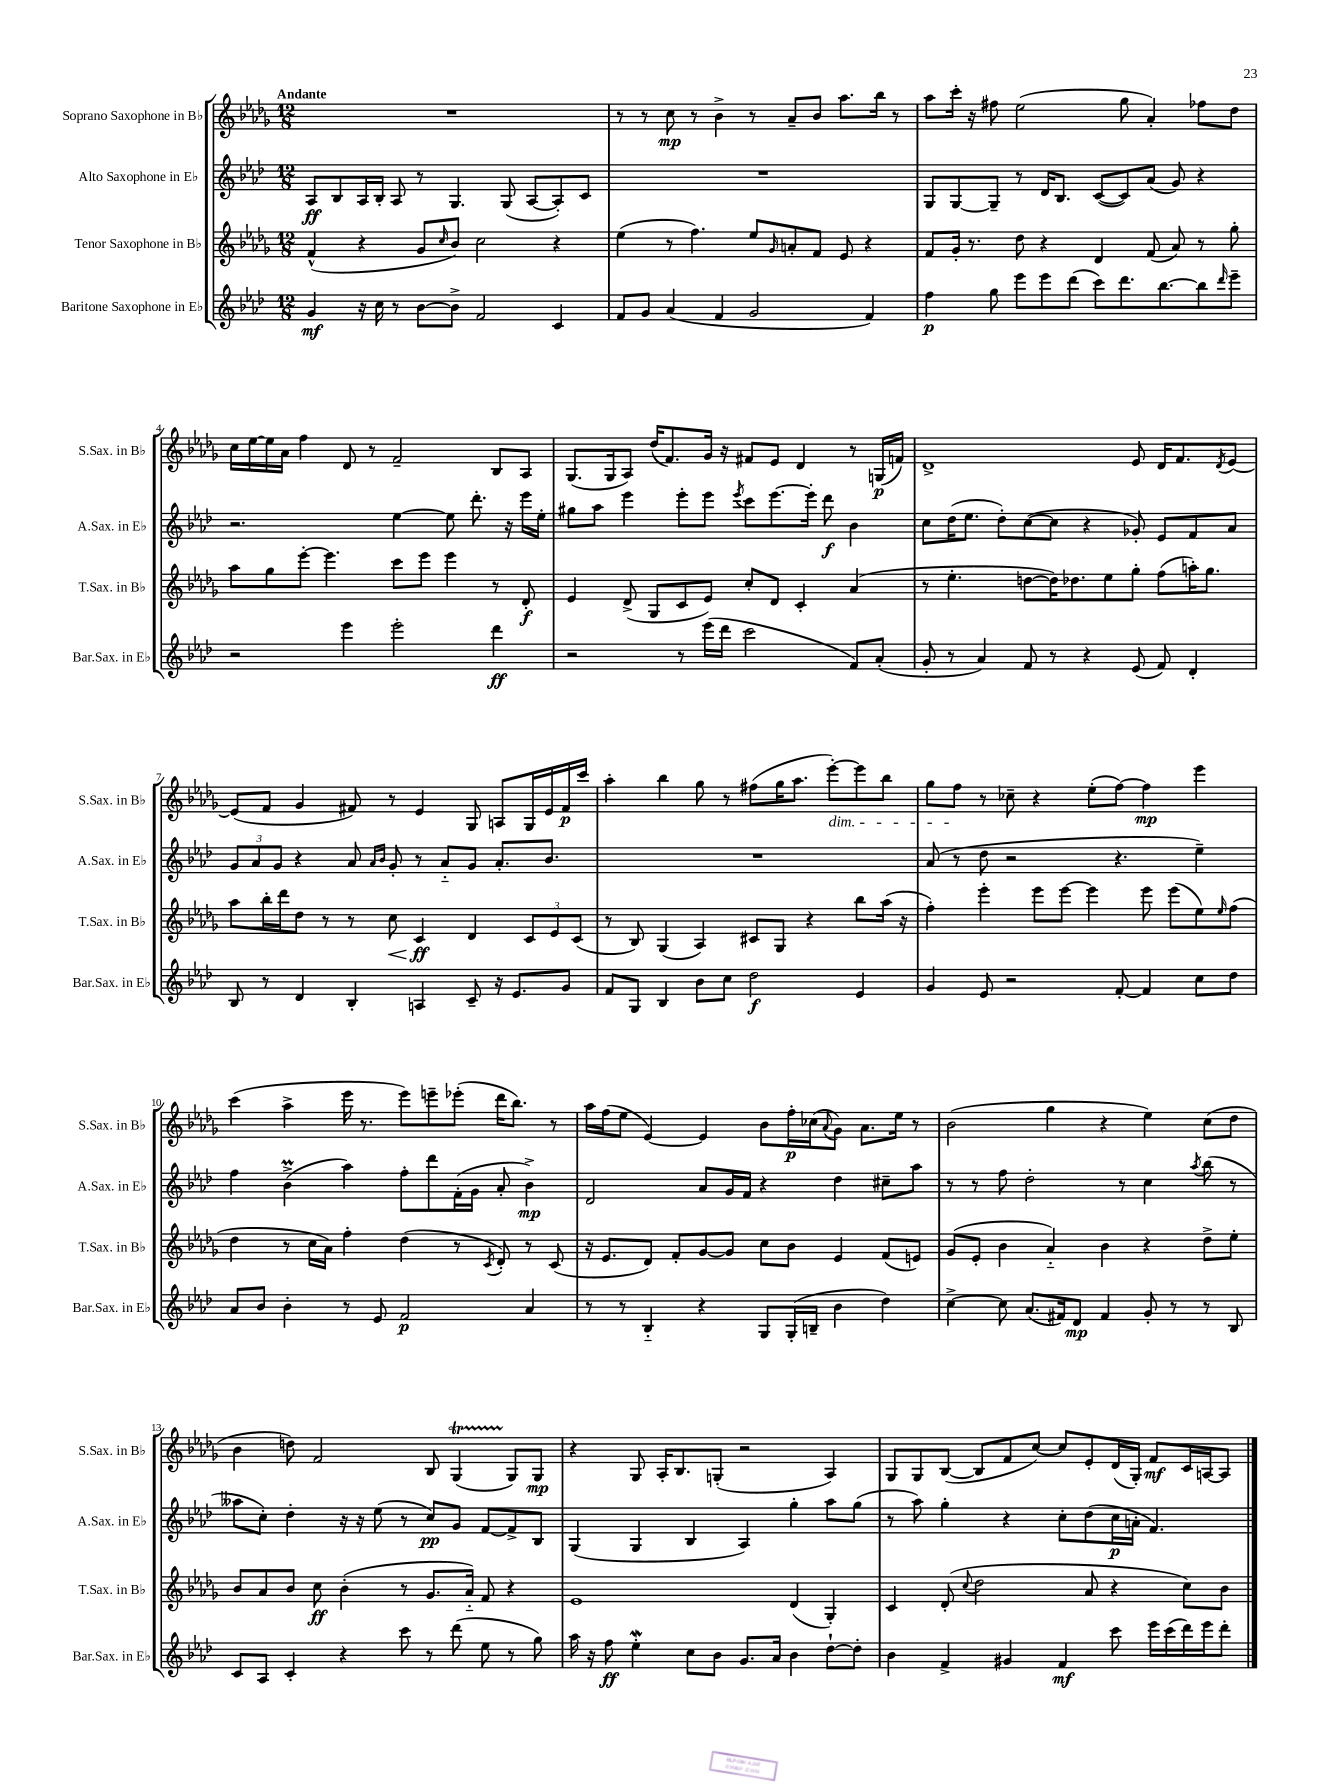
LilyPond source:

<<
\new StaffGroup <<
\new Staff = "s0" \with { instrumentName = "Soprano Saxophone in Bb" shortInstrumentName = "S.Sax. in Bb" } {
    \clef treble \key des \major \numericTimeSignature \time 12/8 \tempo "Andante"
    R1. |
    r8 r8 c''8\mp r8 bes'4-> r8 aes'8-- bes'8 aes''8. bes''16 r8 |
    aes''8 c'''16-. r16 fis''8 ees''2( ges''8 aes'4-.) fes''8 des''8 |
    c''16 ees''16~ ees''16 aes'16 f''4 des'8 r8 f'2-- bes8 aes8 |
    ges8.( ges16 aes8) des''16( f'8.) ges'16 r16 fis'8 ees'8 des'4 r8 g16\p( f'16) |
    des'1-> ees'8 des'16 f'8. \acciaccatura { des'8 } ees'8~ |
    ees'8( f'8 ges'4 fis'8) r8 ees'4 ges8 a8 ges16 ees'16 fis'16\p c'''16 |
    aes''4-. bes''4 ges''8 r8 fis''8( ges''16 aes''8. ees'''8~-.\dim) ees'''8 bes''8 |
    ges''8 f''8\! r8 ces''8-- r4 ees''8-.( f''8~) f''4\mp ees'''4 |
    c'''4( aes''4-> ees'''16 r8. ees'''8) e'''8-- ees'''8-.( des'''16 bes''8.) r8 |
    aes''16 f''16( ees''8 ees'4~) ees'4 bes'8 f''16-.\p ces''16( \appoggiatura { aes'8 } ges'8) aes'8. ees''16 r8 |
    bes'2( ges''4 r4 ees''4) c''8( des''8 |
    bes'4 d''8) f'2 bes8 ges4\startTrillSpan( ges8\stopTrillSpan) ges8\mp |
    r4 ges8 aes16-. bes8. g8-.( r2 aes4) |
    ges8 ges8 bes8~( bes8 f'8 c''8~) c''8 ees'8-. des'16( ges16-.) f'8\mf c'16 a16~ a8 \bar "|." |
}
\new Staff = "s1" \with { instrumentName = "Alto Saxophone in Eb" shortInstrumentName = "A.Sax. in Eb" } {
    \clef treble \key aes \major \numericTimeSignature \time 12/8
    aes8\ff bes8 aes16 bes16-. aes8 r8 g4. g8( aes8~ aes8-.) c'8 |
    R1. |
    g8 g8~ g8-- r8 des'16 bes8. c'8~( c'8) aes'8( g'8) r4 |
    r2. ees''4~ ees''8 des'''8.-. r16 ees'''16 ees''16-. |
    gis''8 aes''8 ees'''4 ees'''8-. ees'''8 \acciaccatura { ees'''8 } c'''8 ees'''8.~ ees'''16-. des'''8\f bes'4 |
    c''8 des''16( ees''8. des''8-.) c''8~( c''8 r4 ges'8-.) ees'8 f'8 aes'8 |
    \tuplet 3/2 { g'8 aes'8 g'8 } r4 aes'8 \grace { aes'16 bes'16 } g'8-. r8 aes'8-_ g'8 aes'8.-. bes'8. |
    R1. |
    aes'8( r8 des''8 r2 r4. ees''4--) |
    f''4 bes'4->\prall( aes''4) f''8-. des'''8 f'16-.( g'16 aes'8-. bes'4->\mp) |
    des'2 aes'8 g'16 f'16 r4 des''4 cis''8-- aes''8 |
    r8 r8 f''8 des''2-. r8 c''4 \acciaccatura { aes''8 } bes''8( r8 |
    aeses''8 c''8-.) des''4-. r16 r16 ees''8( r8 c''8\pp) g'8 f'8~ f'8-> bes8 |
    g4( g4 bes4 aes4) g''4-. aes''8 g''8( |
    r8 aes''8) g''4-. r4 c''8-. des''8( c''16\p a'16-. f'4.) \bar "|." |
}
\new Staff = "s2" \with { instrumentName = "Tenor Saxophone in Bb" shortInstrumentName = "T.Sax. in Bb" } {
    \clef treble \key des \major \numericTimeSignature \time 12/8
    f'4-^( r4 ges'8 \grace { c''16 } bes'8) c''2 r4 |
    ees''4( r8 f''4.) ees''8 \grace { ges'16 } a'8-. f'8 ees'8 r4 |
    f'8 ges'16-. r8. des''8 r4 des'4 f'8( aes'8) r8 ges''8-. |
    aes''8 ges''8 ees'''8~-. ees'''4. c'''8 ees'''8 ees'''4 r8 des'8-.\f |
    ees'4 des'8->( ges8 c'8 ees'8) c''8-. des'8 c'4-. aes'4( |
    r8 ees''4.-. d''8~ d''16) des''8. ees''8 ges''8-. f''8( a''16-.) ges''8. |
    aes''8 bes''16-. des'''16 des''8 r8 r8 c''8\< c'4\ff\! des'4 \tuplet 3/2 { c'8 ees'8 c'8( } |
    r8 bes8) ges4( aes4) cis'8 ges8 r4 bes''8 aes''16( r16 |
    f''4-.) ees'''4-. ees'''8 ees'''8~ ees'''4 ees'''8 ees'''8( ees''8) \grace { ees''16 } f''8( |
    des''4 r8 c''16 aes'16) f''4-. des''4( r8 \acciaccatura { c'8 } des'8-.) r8 c'8( |
    r16 ees'8. des'8) f'8-. ges'8~ ges'8 c''8 bes'8 ees'4 f'8( e'8) |
    ges'8( ees'8-. bes'4 aes'4-_) bes'4 r4 des''8-> ees''8-. |
    bes'8 aes'8 bes'8 c''8\ff bes'4-.( r8 ges'8. aes'16-_) f'8 r4 |
    ees'1 des'4( ges4-.) |
    c'4 des'8-.( \appoggiatura { c''8 } des''2 aes'8 r4 c''8) bes'8 \bar "|." |
}
\new Staff = "s3" \with { instrumentName = "Baritone Saxophone in Eb" shortInstrumentName = "Bar.Sax. in Eb" } {
    \clef treble \key aes \major \numericTimeSignature \time 12/8
    g'4\mf r16 c''16 r8 bes'8~ bes'8-> f'2 c'4 |
    f'8 g'8 aes'4( f'4 g'2 f'4) |
    f''4\p g''8 ees'''8 ees'''8 des'''8( c'''8) des'''8. bes''8.~ bes''8 \grace { des'''16 } ees'''8-- |
    r2 ees'''4 ees'''2-. des'''4\ff |
    r2 r8 ees'''16( des'''16 c'''2 f'8) aes'8-.( |
    g'8-. r8 aes'4) f'8 r8 r4 ees'8( f'8) des'4-. |
    bes8 r8 des'4 bes4-. a4 c'8-- r16 ees'8. g'8 |
    f'8 g8 bes4 bes'8 c''8 des''2\f ees'4 |
    g'4 ees'8 r2 f'8~-. f'4 c''8 des''8 |
    aes'8 bes'8 bes'4-. r8 ees'8 f'2\p aes'4 |
    r8 r8 bes4-_ r4 g8 g16-.( b16-- bes'4 des''4) |
    c''4~-> c''8 aes'8.( fis'16) des'8\mp fis'4 g'8-. r8 r8 bes8 |
    c'8 aes8 c'4-. r4 c'''8 r8 des'''8( ees''8 r8 g''8) |
    aes''16 r16 f''8\ff ees''4-.\mordent c''8 bes'8 g'8. aes'16 bes'4 des''8~-! des''8-. |
    bes'4 f'4-> gis'4 f'4\mf c'''8 ees'''16 c'''16( des'''16) ees'''16 des'''8-. \bar "|." |
}
>>
>>
